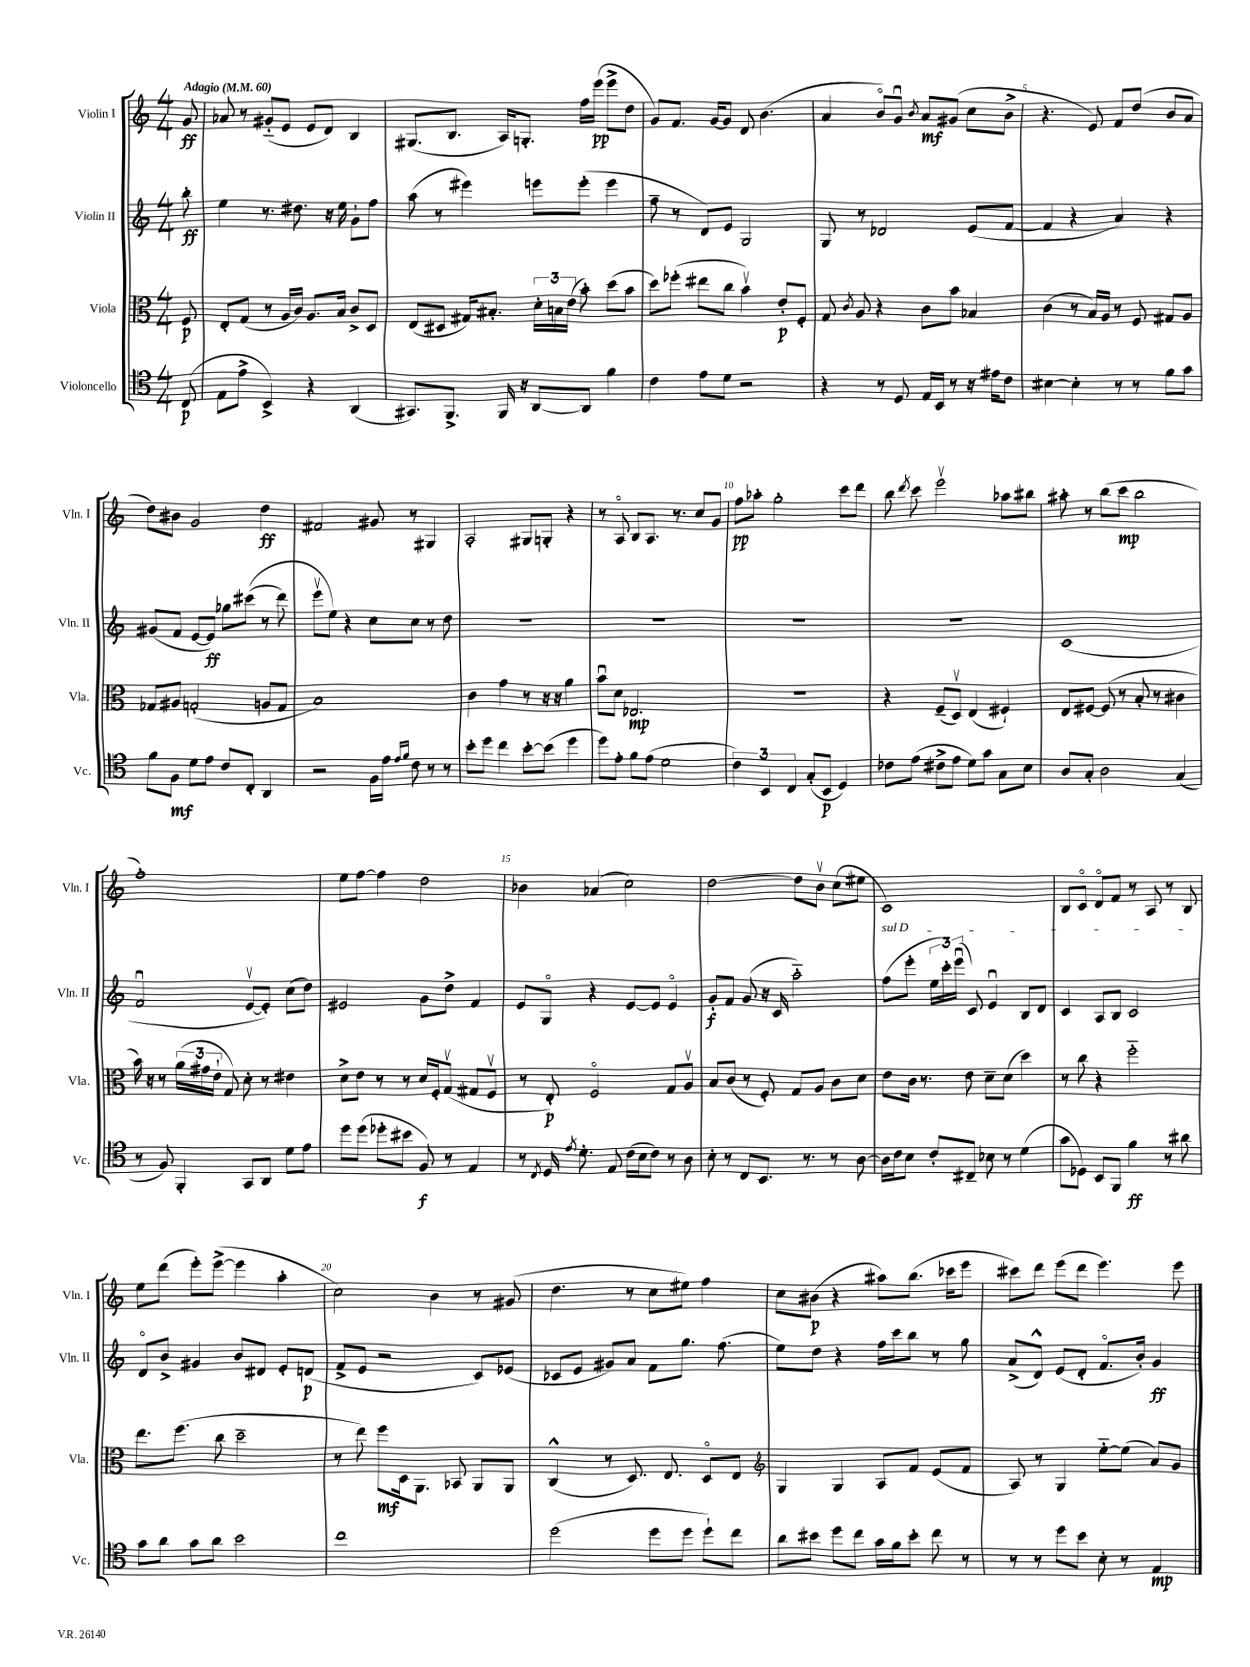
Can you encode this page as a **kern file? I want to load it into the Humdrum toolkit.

**kern	**kern	**kern	**kern
*staff4	*staff3	*staff2	*staff1
*clefC4	*clefC3	*clefG2	*clefG2
*k[]	*k[]	*k[]	*k[]
*M4/4	*M4/4	*M4/4	*M4/4
*MM60	*MM60	*MM60	*MM60
(8C/	8F/	8bb'\	8g/
=	=	=	=
8E\L	8E'/L	4ee\	8a-/
8e^\J	(8G/J	.	8r
4BB^/)	8r	8.r	(8g#'~/L
.	16A/LL	.	8e/J
.	16c/JJ)	8.dd#\	.
4r	8.A/L	.	8e/L
.	.	16r	8d/J)
.	16B/Jk	16ee\	.
(4AA/	8c^/L	8g`\L	4B/
.	8D/J	8ff\J	.
=	=	=	=
8.GG#/L)	(8E/L	(8aa\	(8.G#/L
.	8D#/J	8r	.
8.FF^/J	.	.	8.B/J
.	16G#/LK)	4eee#\)	.
.	8.B#'/J	.	.
16FF/	.	.	16A/LK)
16r	.	.	8.G'/J
[8AA/L	24d'\LL	8eee\L	.
.	24B\	.	.
.	(24e\JJ	.	.
8AA/]J	8b'\)	(8eee'\J	16ff\LL
.	.	.	(16eee\JJ
4f\	(8dd\L	4eee\	8eee^\L
.	8b\J	.	8dd\J
=	=	=	=
4c\	8dd\L)	8ff~\	8g/L)
.	(8ff-'\J	8r	8.f/J
8e\L	8ee#\L	8d/L)	.
.	.	.	[16g/LK
8d\J	8cc\J	8e/J	8g/]J
2r	4bv\)	2G/	8d/
.	.	.	(4.b\
.	8e'/L	.	.
.	8F'/J	.	.
=	=	=	=
4r	8G/	8G/	4a/
.	8qc/	.	.
.	8A/	8r	.
8r	4r	2d-/	8bo/L)
8D/	.	.	8gu/J
.	.	.	8qb/
16E/LL	8c\L	.	8a/L
16BB/JJ	.	.	.
8r	8b\J	.	(8g#/J
16r	4B-/	(8e/L	8cc\L
16e#\LK	.	.	.
8c\J	.	[8f/J	8b^\J
=	=	=	=
[4B#\	(4c\	4f/]	4.r
4B#'\]	8r	4r	.
.	16B/LL)	.	8e/)
.	16A/JJ	.	.
8r	8r	4a/)	8f/L
8r	8F/	.	(8dd/J
8f\L	8G#/L	4r	8b/L
8g\J	8A/J	.	8a/J
=	=	=	=
8f\L	8G-/L	(8g#/L	8dd\L)
8F\J	8A#/J	8f/J	8b#\J
8d\L	(2G'/	[8e/L	2g/
8e\J	.	8e/]J)	.
8c/L	.	8gg-\L	.
8C'/J	.	&((8ccc#\J	.
4AA/	8A/L	8r	4dd\
.	8G/J	8ddd\)	.
=	=	=	=
2r	1B)	8eeev\L	2f#/
.	.	8ee\J&)	.
.	.	4r	.
16F\LL	.	8cc\L	8g#/
16e\JJ	.	.	.
16qqe/LL	.	.	.
16qqf/JJ	.	.	.
8c\	.	8cc\J	8r
8r	.	8r	4G#/
8r	.	8dd\	.
=	=	=	=
8b'\L	4c\	1r	2A'/
8dd\J	.	.	.
4cc\	4g\	.	.
[8b'\L	8r	.	8G#/L
(8b\]J	16r	.	8G'/J
.	16r	.	.
4dd\	4a\	.	4r
=	=	=	=
8dd\L)	8bu\L	1r	8r
8e'\J	8d\J	.	8Ao/
8f\L	2.E-/	.	8B/L
(8e\J	.	.	8.A/J
2d\	.	.	.
.	.	.	8.r
.	.	.	8cc/L
.	.	.	8g/J
=	=	=	=
6c\)	1r	1r	8ff\L
.	.	.	8aa-'\J
6BB/	.	.	.
.	.	.	2gg'\
6C/	.	.	.
(8G'/L	.	.	.
8BB/J	.	.	.
4D/)	.	.	8ccc\L
.	.	.	8ddd\J
=	=	=	=
8c-\L	4r	1r	8bb\
.	.	.	8qddd/
(8e\J	.	.	8ccc\
8c#^\L	(8F~/L	.	2eeev\
8e\J	8Dv/J)	.	.
8d\L)	(4E/	.	.
8g\J	.	.	.
8G\L	4F#`/)	.	8aa-\L
8B\J	.	.	8bb#\J
=	=	=	=
8A/L	8E/L	(1c	8aa#'\
8G'/J	[8F#/J	.	8r
2A\	(8F#/]	.	(8bb\L
.	8r	.	8ccc\J
.	8B'/	.	2bb\
.	8r	.	.
(4G/	4c#\	.	.
=	=	=	=
8r	16b\)	2fu/	1ff')
.	16r	.	.
8F/)	8r	.	.
4FF'/	(24a\LL	.	.
.	24g#\	.	.
.	24e`\JJ	.	.
.	8G/)	.	.
8GG/L	8d'\	[8ev/L	.
8AA/J	8r	8e'/]J)	.
8d\L	4e#\	(8cc\L	.
8e\J	.	8dd\J)	.
=	=	=	=
8dd\L	8d^\L	2e#/	8ee\L
(8dd\J	8e\J	.	[8ff\J
8dd-'\L	8r	.	4ff\]
8b#\J	8r	.	.
8F/)	16d/LL	8g\L	2dd\
.	16F'/J	.	.
8r	(8Gv/J	8dd^\J	.
4E/	8G#/L	4f/	.
.	8Fv/J	.	.
=	=	=	=
8r	8r	8e/L	4b-\
8qC/	.	.	.
16D/	8E'/)	8Go/J	.
8qe/	.	.	.
8.d'\	.	.	.
.	2Fo/	4r	(4a-/
8E/	.	.	.
(16c\LL	.	[8e/L	2cc\)
16B\J	.	.	.
8c\J)	.	8e/]J	.
8r	8G/L	4eo/	.
8A\	8Av/J	.	.
=	=	=	=
8B'\	8B/L	8g'/L	[2dd\
8r	(8c/J	8f/J	.
8C/L	8r	(8g/	.
8.BB/J	8F'/)	16r	.
.	.	16c/	.
.	8G/L	2aa'~\)	8dd\]L
8.r	.	.	.
.	8A/J	.	8bv\J
8r	8c\L	.	(8cc\L
[8A\	8d\J	.	8ee#\J
=	=	=	=
16A\]LL	8e\L	(8ff\L	1c)
16c\J	.	.	.
8B\J	16c\Jk	8eee'\J	.
.	8.r	.	.
8c'/L	.	24ee\LL	.
.	.	24ccc'\)	.
.	.	(24eeeu\JJ	.
8C#~/J	8e\	8c/)	.
8B-\	8d~\L	4eu/	.
8r	(8d\J	.	.
(4d\	4dd\)	8B/L	.
.	.	8d/J	.
=	=	=	=
8g\L	8r	4c/	8B/L
8D-\J)	8cc\	.	8co/J
8BB/L	4r	8A/L	8do/L
8FF/J	.	8B/J	8f/J
4f\	2ff'~\	2c/	8r
.	.	.	8A/
8r	.	.	8r
8a#\	.	.	8B/
=	=	=	=
8g\L	8.ee\L	8do/L	8ee\L
8a\J	.	8b^/J	(8ddd\J
.	(8.ff\J	.	.
8g\L	.	4g#/	8eee'\L)
8a\J	8cc\	.	([8eee^\J
2b\	2dd~\	8b/L	4eee\]
.	.	8d#/J	.
.	.	8e'/L	4aa'\
.	.	(8d/J	.
=	=	=	=
1cc	8r	8f^/L	2cc\)
.	8ee\)	8e/J	.
.	8ff\L	2r	.
.	16D\k	.	.
.	8.AA\J	.	.
.	.	.	4b\
.	8BB-/	.	.
.	8AA/L	8c/L)	8r
.	8AA/J	(8e-/J	(8g#/
=	=	=	=
(2dd\	(4C^^/	8c-/L	4.dd\
.	.	8e/J	.
.	8r	8g#/L)	.
.	8.D/)	8a/J	8r
8dd\L	.	8f\L	8cc\L
.	8.E/	.	.
8dd\J	.	8.gg\J	8ee#\J)
8dd`\L)	8Do/L	.	4ff\
.	.	(8.ff\	.
8cc\J	8E/J	.	.
=	=	=	=
*	*clefG2	*	*
8a\L	4G/	8ee\L)	8cc\L
8b#\J	.	8dd\J	(8b#\J
8dd\L	4G/	4r	4r
8cc\J	.	.	.
16g\LL	8A/L	16ff\LL	8aa#\L)
16f\J	.	16ccc\J	.
8b#'\J	8f/J	8bb\J	(8.bb\J
8cc\	(8e/L	8r	.
.	.	.	16ccc-\LK
8r	8f/J	8gg\	8eee\J
=	=	=	=
8r	8A/)	(8a^/L	8ccc#\L)
8r	8r	8d^^/J)	8ddd\J
8dd\L	4G/	(8e/L	(8eee\L
8b\J	.	8d'/J	8ddd\J
8B'\	[8ee'~\L	8.fo/L	4.eee\)
8r	(8ee\]J	.	.
.	.	16b'/Jk)	.
4E/	8a/L)	4g/	.
.	8g/J	.	8eee\
==	==	==	==
*-	*-	*-	*-
